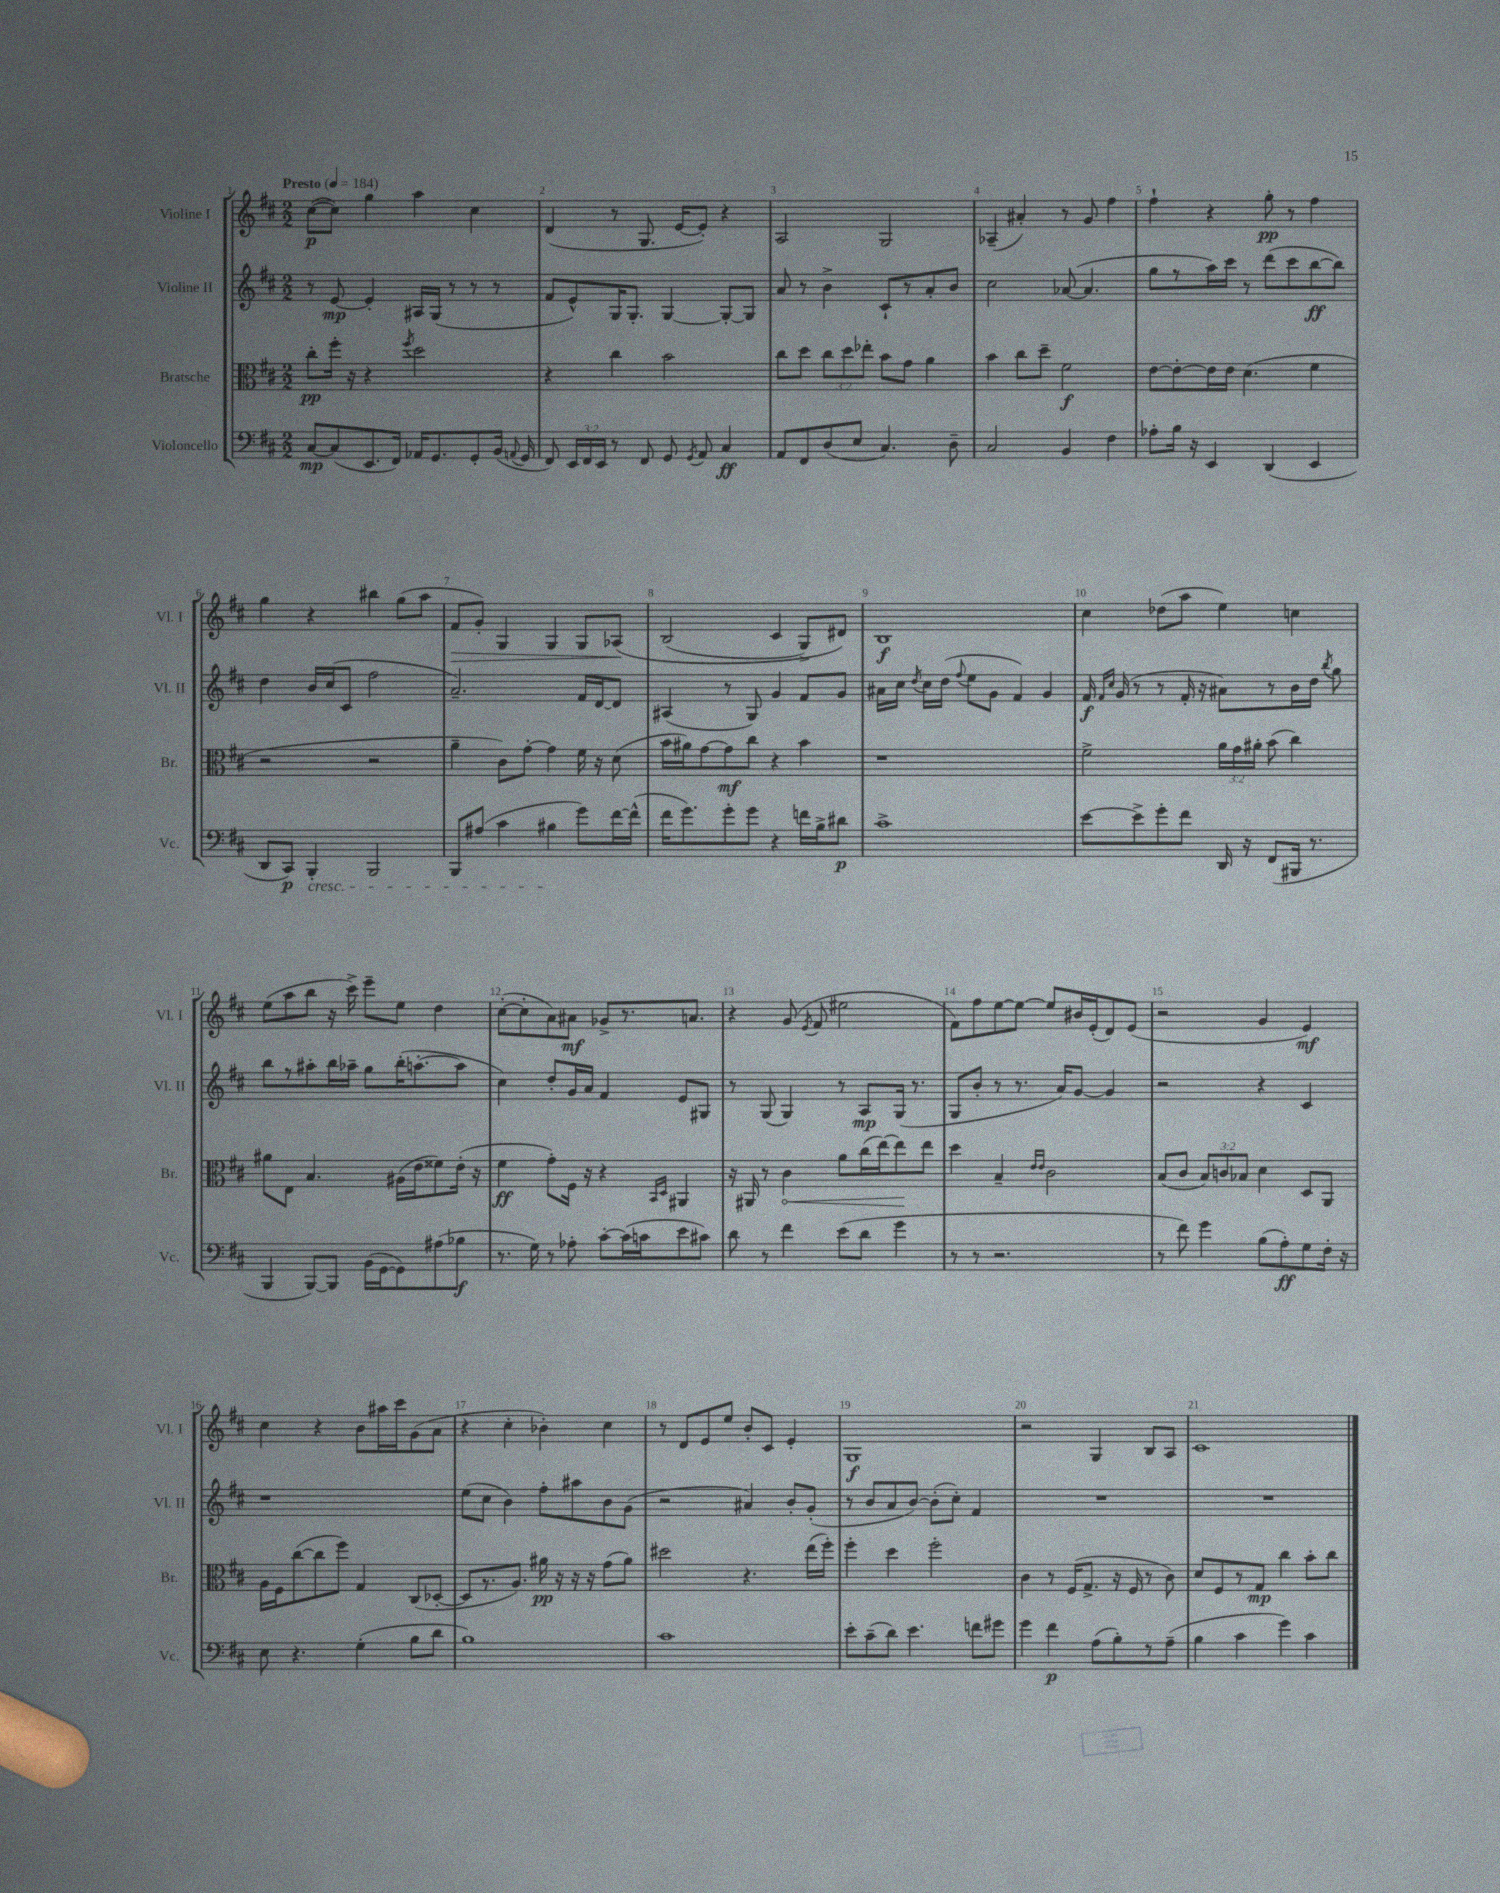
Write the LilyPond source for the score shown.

<<
\new StaffGroup <<
\new Staff = "s0" \with { instrumentName = "Violine I" shortInstrumentName = "Vl. I" } {
    \clef treble \key d \major \numericTimeSignature \time 2/2 \tempo "Presto" 4 = 184
    \autoBeamOff cis''8[~\p( cis''8]) g''4 a''4 cis''4 |
    d'4( r8 g8. e'16[~ e'8]-.) r4 |
    a2 g2 |
    aes4--( ais'4-.) r8 g'8 fis''4 |
    fis''4-! r4 g''8-.\pp r8 fis''4 |
    g''4 r4 bis''4 g''8[( a''8] |
    fis'8[\> g'8]-.) g4 g4 g8[ aes8]\!\( |
    b2( cis'4 g8[->) dis'8]\) |
    b1\f |
    cis''4 des''8[( a''8] e''4) c''4 |
    e''8[( a''8 b''8] r16 cis'''16->) e'''8[-- e''8] d''4 |
    cis''8[~-.( cis''8-. a'8) ais'8]\mf ges'8[-> r8. a'8.] |
    r4 g'8( \acciaccatura { e'8 } fis'8 eis''2 |
    fis'8[) fis''8 e''8~ e''8]~ e''8[ bis'16 e'16-.( d'8) e'8]( |
    r2 g'4 e'4\mf) |
    cis''4 r4 b'8[ ais''16 cis'''16 g'8( a'8] |
    r4 cis''4-. bes'4-.) cis''4 |
    r8 d'8[ e'8 e''8] b'8[-. cis'8] e'4-. |
    g1\f |
    r2 g4 b8[ a8] |
    cis'1 \bar "|." |
}
\new Staff = "s1" \with { instrumentName = "Violine II" shortInstrumentName = "Vl. II" } {
    \clef treble \key d \major \numericTimeSignature \time 2/2
    \autoBeamOff r8 e'8~\mp e'4-. ais16[ g16]( r8 r8 r8 |
    fis'8[ e'8-^) g16 g8.]-. g4~ g8[~-. g8] |
    a'8 r8 b'4-> cis'8[-! r8 a'8-. b'8] |
    cis''2 aes'8~( aes'4. |
    g''8[ r8 a''16) cis'''16] r8 d'''8[( cis'''8 b''8~\ff b''8]) |
    d''4 b'16[ cis''16( cis'8] fis''2 |
    a'2.--) fis'16[ d'16~ d'8] |
    ais4( r8 g8) g'4 fis'8[ g'8] |
    ais'16[ cis''16] \acciaccatura { d''8 } cis''16[ d''16]( \appoggiatura { fis''8 } e''8[ g'8] fis'4) g'4 |
    fis'16\f \grace { fis'16[ cis''16] } g'16( r8 r8 fis'16-. r16 ais'8[) r8 b'16 d''16] \acciaccatura { b''8 } g''8 |
    b''8[ r8 ais''8-. b''16 aes''16]-- g''8[ b''16-.( a''8.~-. a''8] |
    cis''4) d''8[-. g'16 a'16] fis'4 e'8[ gis8] |
    r8 g8( g4) r8 a8[\mp g16]( r8. |
    g8[ b'8]-. r8 r8. a'16[) g'8]~ g'4 |
    r2 r4 cis'4 |
    r1 |
    e''8[( cis''8] b'4) fis''8[-. ais''8 b'8 g'8]( |
    r2 ais'4) b'8[-. g'8]-.( |
    r8 b'8[ a'8 b'8]~) b'8[-.( cis''8]-.) fis'4 |
    R1 |
    R1 \bar "|." |
}
\new Staff = "s2" \with { instrumentName = "Bratsche" shortInstrumentName = "Br." } {
    \clef alto \key d \major \numericTimeSignature \time 2/2 \override Staff.TupletNumber.text = #tuplet-number::calc-fraction-text
    \autoBeamOff cis''8[-.\pp fis''16]-. r16 r4 \acciaccatura { fis''8 } d''2 |
    r4 cis''4 b'2 |
    cis''8[ d''8] \tuplet 3/2 { cis''8[ d''8 ees''8]-. } b'8[ g'8] a'4 |
    b'4 cis''8[ d''8]-- fis'2\f |
    e'8[~ e'8~-. e'16 e'16] d'4.( fis'4 |
    r2 r2 |
    a'4-- cis'8[) g'8]~-. g'4 fis'16 r16 d'8( |
    b'16[ ais'16) g'8~ g'8\mf cis''8] r4 b'4 |
    r1 |
    fis'2-> \tuplet 3/2 { a'16[ g'16 ais'16]-. } b'8( cis''4) |
    ais'8[ e8] b4. ais16[( e'16 fisis'8) e'16]-.( r16 |
    fis'4\ff g'8[-.) fis16] r16 r4 \grace { b,16[ d16] } ais,4 |
    r16 ais,16 r8 \once \override Hairpin.circled-tip = ##t cis'4\< a'8[ cis''16( e''16~) e''8\! e''8] |
    d''4 b4-- \grace { e'16[ e'16] } cis'2 |
    b8[( cis'8] \tuplet 3/2 { b8[) c'8 bes8] } d'4 d8[ a,8] |
    a16[ fis16 cis''8~( cis''8 fis''8]) g4 cis8[( des8]~-. |
    des8[ r8. a8.]) ais'16\pp r16 r16 r16 g'8[( ais'8]) |
    dis''2 r4. e''16[( fis''16]-.) |
    fis''4-. d''4 fis''2-. |
    cis'4 r8 fis16[( g8.]-> r16 fis16 r8 cis'8) |
    d'8[ fis8 r8 g8]\mp cis''4 b'8[-. cis''8] \bar "|." |
}
\new Staff = "s3" \with { instrumentName = "Violoncello" shortInstrumentName = "Vc." } {
    \clef bass \key d \major \numericTimeSignature \time 2/2 \override Staff.TupletNumber.text = #tuplet-number::calc-fraction-text
    \autoBeamOff cis8[~\mp cis8( e,8. fis,16]) aes,16[ g,8. g,8-. b,16]( \appoggiatura { a,8 } g,16 |
    fis,8) \tuplet 3/2 { e,16[ fis,16 e,16] } r8 fis,8 g,8 \acciaccatura { g,8 } a,8 cis4\ff |
    a,8[ fis,8 d8( e8] cis4.) d8-- |
    cis2 b,4 fis4 |
    aes8[-. b16] r16 e,4 d,4( e,4 |
    d,8[ cis,8]\p) b,,4-.\cresc b,,2 |
    b,,8[ ais8]( cis'4 bis4\! g'8[) fis'16~ fis'16]-^( |
    fis'16[ g'8.) g'8-. g'8] r4 f'16[ b16-> dis'8]\p |
    cis'1-> |
    e'8[~ e'8-> g'8-. fis'8] d,16 r16 fis,8[( bis,,16] r8. |
    b,,4 b,,8[~) b,,8] b,16[( g,16~ g,8) ais8( bes8]\f |
    r8. g16) r8 aes8-. cis'8[~-. cis'16( c'16 e'8 cis'8]) |
    d'8 r8 fis'4 e'8[( d'8] g'4 |
    r8 r8 r2. |
    r8 fis'8) g'4 b8[( a8-.\ff) g8 fis16]-. r16 |
    e8 r4. g4-.( b8[ d'8] |
    b1) |
    cis'1 |
    e'8[-. cis'8--( d'8]) e'4. f'8[ gis'8] |
    g'4 fis'4\p a8[( b8-.) r8 a8]--( |
    b4 cis'4 g'4) cis'4 \bar "|." |
}
>>
>>
\layout { \context { \Score \override BarNumber.break-visibility = ##(#f #t #t) barNumberVisibility = #all-bar-numbers-visible } }
